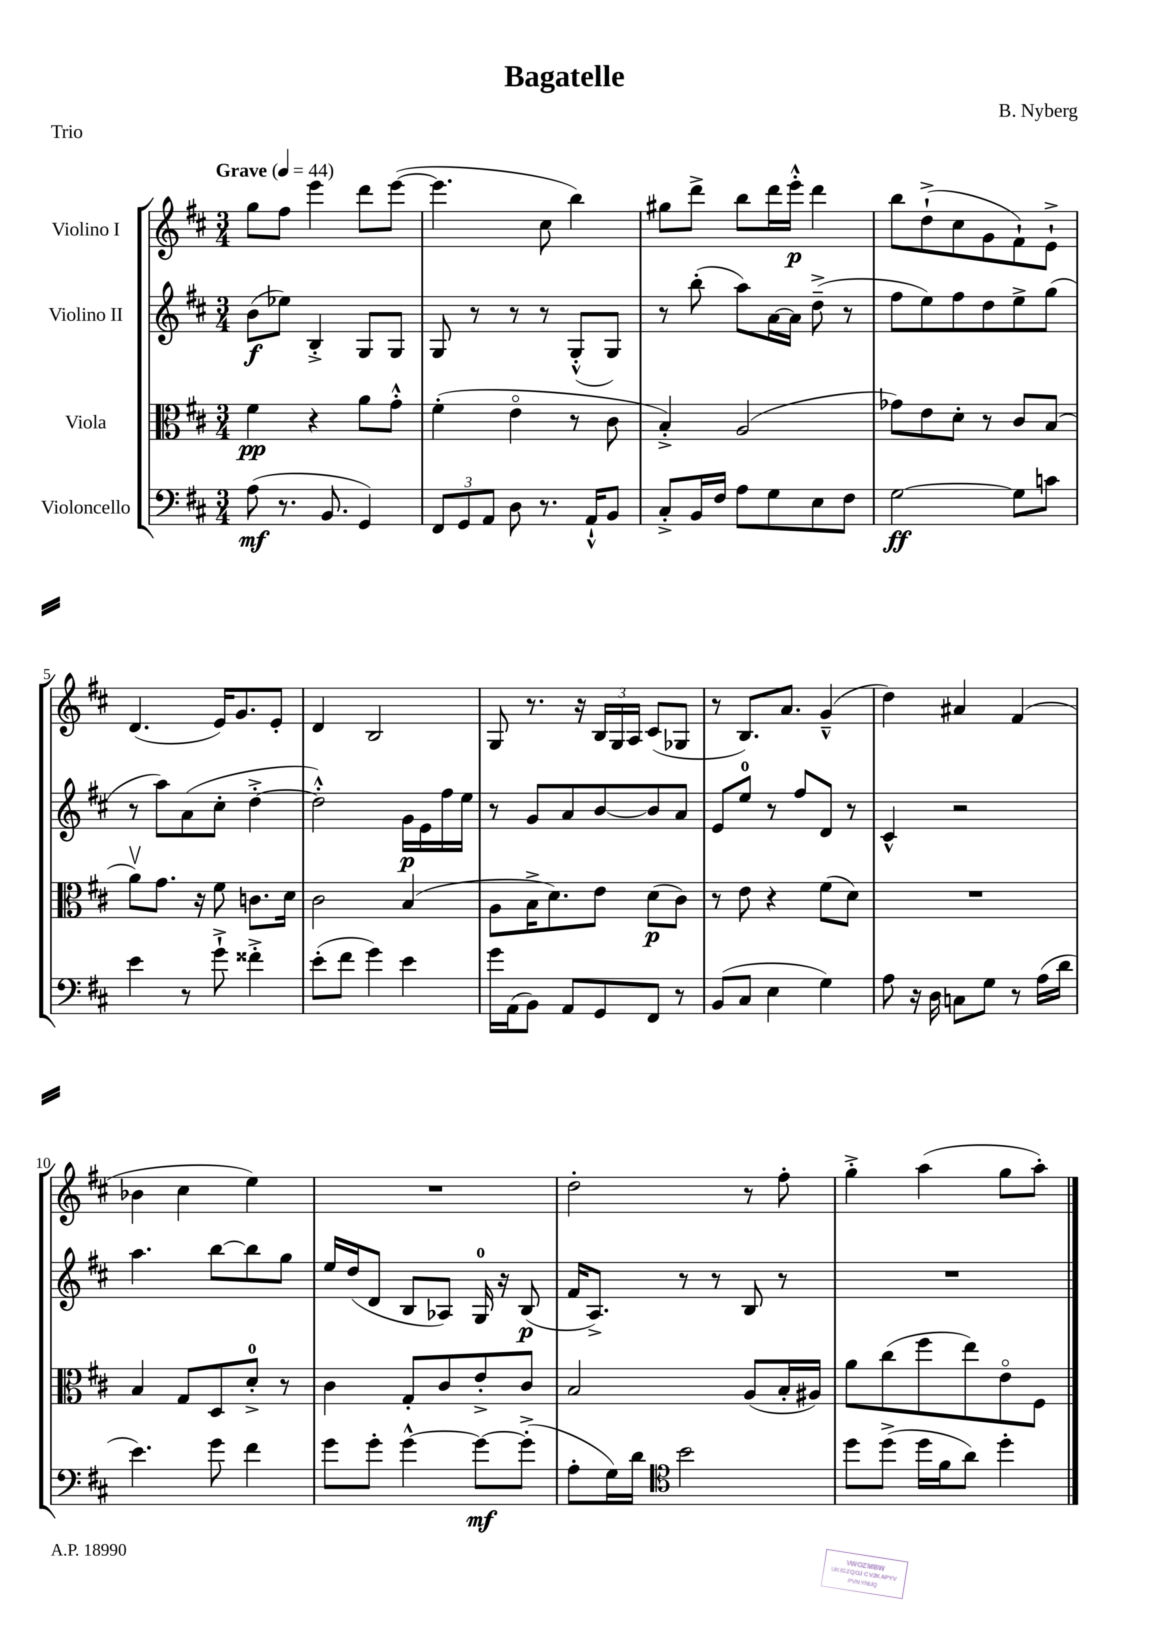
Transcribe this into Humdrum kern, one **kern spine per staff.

**kern	**dynam	**kern	**dynam	**kern	**dynam	**kern	**dynam
*part4	*part4	*part3	*part3	*part2	*part2	*part1	*part1
*staff4	*staff4	*staff3	*staff3	*staff2	*staff2	*staff1	*staff1
*I"Violoncello	*	*I"Viola	*	*I"Violino II	*	*I"Violino I	*
*clefF4	*	*clefC3	*	*clefG2	*	*clefG2	*
*k[f#c#]	*	*k[f#c#]	*	*k[f#c#]	*	*k[f#c#]	*
*M3/4	*	*M3/4	*	*M3/4	*	*M3/4	*
*MM44	*	*MM44	*	*MM44	*	*MM44	*
=1	=1	=1	=1	=1	=1	=1	=1
!	!	!	!	!	!	!LO:TX:a:B:t=Grave	!
(8A\	mf	4f#\	pp	(8b\L	f	8gg\L	.
8.r	.	.	.	8ee-X\J)	.	8ff#\J	.
.	.	4r	.	4B'^/	.	4eee\	.
8.BB/	.	.	.	.	.	.	.
4GG/)	.	8a\L	.	8G/L	.	8ddd\L	.
.	.	8g'^^\J	.	8G/J	.	([8eee\J	.
=2	=2	=2	=2	=2	=2	=2	=2
12FF#/L	.	(4f#'\	.	8G/	.	4.eee\]	.
12GG/	.	.	.	.	.	.	.
.	.	.	.	8r	.	.	.
12AA/J	.	.	.	.	.	.	.
8D\	.	4e\	.	8r	.	.	.
8.r	.	.	.	8r	.	8cc#\	.
.	.	8r	.	(8G'^^/L	.	4bb\)	.
16AA`^^/KL	.	.	.	.	.	.	.
8BB/J	.	8c#\	.	8G/J)	.	.	.
=3	=3	=3	=3	=3	=3	=3	=3
8C#'^/L	.	4B'^/)	.	8r	.	8gg#X\L	.
16BB/L	.	.	.	(8bb'\	.	8ddd^\J	.
16F#/JJ	.	.	.	.	.	.	.
8A\L	.	(2A/	.	8aa\L)	.	8bb\L	.
8G\	.	.	.	[16a\L	.	16ddd\L	.
.	.	.	.	16a\JJ]	.	16eee'^^\JJ	p
8E\	.	.	.	(8dd~^\	.	4ddd\	.
8F#\J	.	.	.	8r	.	.	.
=4	=4	=4	=4	=4	=4	=4	=4
[2G\	ff	8g-X\L)	.	8ff#\L	.	8bb\L	.
.	.	8e\	.	8ee\)	.	(8dd`^\	.
.	.	8d'\J	.	8ff#\	.	8cc#\	.
.	.	8r	.	8dd\	.	8g\	.
8G\L]	.	8c#/L	.	8ee^\	.	8f#`\)	.
8cn\J	.	(8B/J	.	(8gg\J	.	8e`^\J	.
!!LO:LB:g=z
=5	=5	=5	=5	=5	=5	=5	=5
4e\	.	8av\L)	.	8r	.	(4.d/	.
.	.	8.g\J	.	8aa\L)	.	.	.
8r	.	.	.	(8a\	.	.	.
.	.	16r	.	.	.	.	.
8g`^\	.	8f#\	.	8cc#'\J	.	16e/KL)	.
.	.	.	.	.	.	8.g/	.
4f##X'^\	.	8.cn\L	.	[4dd'^\	.	.	.
.	.	.	.	.	.	8e'/J	.
.	.	16d\Jk	.	.	.	.	.
=6	=6	=6	=6	=6	=6	=6	=6
(8e'\L	.	2c#\	.	2dd'^^\])	.	4d/	.
8f#\J	.	.	.	.	.	.	.
4g\)	.	.	.	.	.	2B/	.
4e\	.	(4B/	.	16g\LL	p	.	.
.	.	.	.	16e\	.	.	.
.	.	.	.	16ff#\	.	.	.
.	.	.	.	16ee\JJ	.	.	.
=7	=7	=7	=7	=7	=7	=7	=7
16g\LL	.	8A\L	.	8r	.	8G/	.
(16AA\J	.	.	.	.	.	.	.
8BB\J)	.	16B^\K	.	8g/L	.	8.r	.
.	.	8.d\)	.	.	.	.	.
8AA/L	.	.	.	8a/	.	.	.
.	.	.	.	.	.	16r	.
8GG/	.	8e\J	.	[8b/	.	24B/LL	.
.	.	.	.	.	.	24G/	.
.	.	.	.	.	.	24A/JJ	.
8FF#/J	.	(8d\L	p	8b/]	.	(8c#/L	.
8r	.	8c#\J)	.	8a/J	.	8G-X/J	.
=8	=8	=8	=8	=8	=8	=8	=8
(8BB/L	.	8r	.	8e/L	.	8r	.
8C#/J	.	8e\	.	8ee/J	.	8.B/L)	.
4E\	.	4r	.	8r	.	.	.
.	.	.	.	.	.	8.a/J	.
.	.	.	.	8ff#/L	.	.	.
4G\)	.	(8f#\L	.	8d/J	.	(4g~^^/	.
.	.	8d\J)	.	8r	.	.	.
=9	=9	=9	=9	=9	=9	=9	=9
8A\	.	2.r	.	4c#^^/	.	4dd\)	.
16r	.	.	.	.	.	.	.
16D\	.	.	.	.	.	.	.
8Cn\L	.	.	.	2r	.	4a#X/	.
8G\J	.	.	.	.	.	.	.
8r	.	.	.	.	.	(4f#/	.
(16A\LL	.	.	.	.	.	.	.
16d\JJ	.	.	.	.	.	.	.
!!LO:LB:g=z
=10	=10	=10	=10	=10	=10	=10	=10
4.e\)	.	4B/	.	4.aa\	.	4b-X\	.
.	.	8G/L	.	.	.	4cc#\	.
8g\	.	8D/	.	[8bb\L	.	.	.
4f#\	.	8d'^/J	.	8bb\]	.	4ee\)	.
.	.	8r	.	8gg\J	.	.	.
=11	=11	=11	=11	=11	=11	=11	=11
8g\L	.	4c#\	.	16ee/LL	.	2.r	.
.	.	.	.	(16dd/J	.	.	.
8g'\J	.	.	.	8d/J	.	.	.
[4g^^\	.	8G'/L	.	8B/L	.	.	.
.	.	8c#/	.	8A-X/J)	.	.	.
8g\L_	mf	8e'^/	.	16G/	.	.	.
.	.	.	.	16r	.	.	.
(8g'^\J]	.	8c#/J	.	(8B/	p	.	.
=12	=12	=12	=12	=12	=12	=12	=12
8A'\L	.	2B/	.	16f#/KL	.	2dd'\	.
.	.	.	.	8.A^/J)	.	.	.
16G\L)	.	.	.	.	.	.	.
16d\JJ	.	.	.	.	.	.	.
*clefC4	*	*	*	*	*	*	*
2b\	.	.	.	8r	.	.	.
.	.	.	.	8r	.	.	.
.	.	(8A/L	.	8B/	.	8r	.
.	.	16B'/L	.	8r	.	8ff#'\	.
.	.	16A#X/JJ)	.	.	.	.	.
=13	=13	=13	=13	=13	=13	=13	=13
8dd\L	.	8a\L	.	2.r	.	4gg'^\	.
(8dd^\J	.	(8cc#\	.	.	.	.	.
16dd\LL	.	8ff#\	.	.	.	(4aa\	.
16f#\J	.	.	.	.	.	.	.
8a\J)	.	8ee\)	.	.	.	.	.
4dd'\	.	8e\	.	.	.	8gg\L	.
.	.	8F#\J	.	.	.	8aa'\J)	.
==	==	==	==	==	==	==	==
*-	*-	*-	*-	*-	*-	*-	*-
